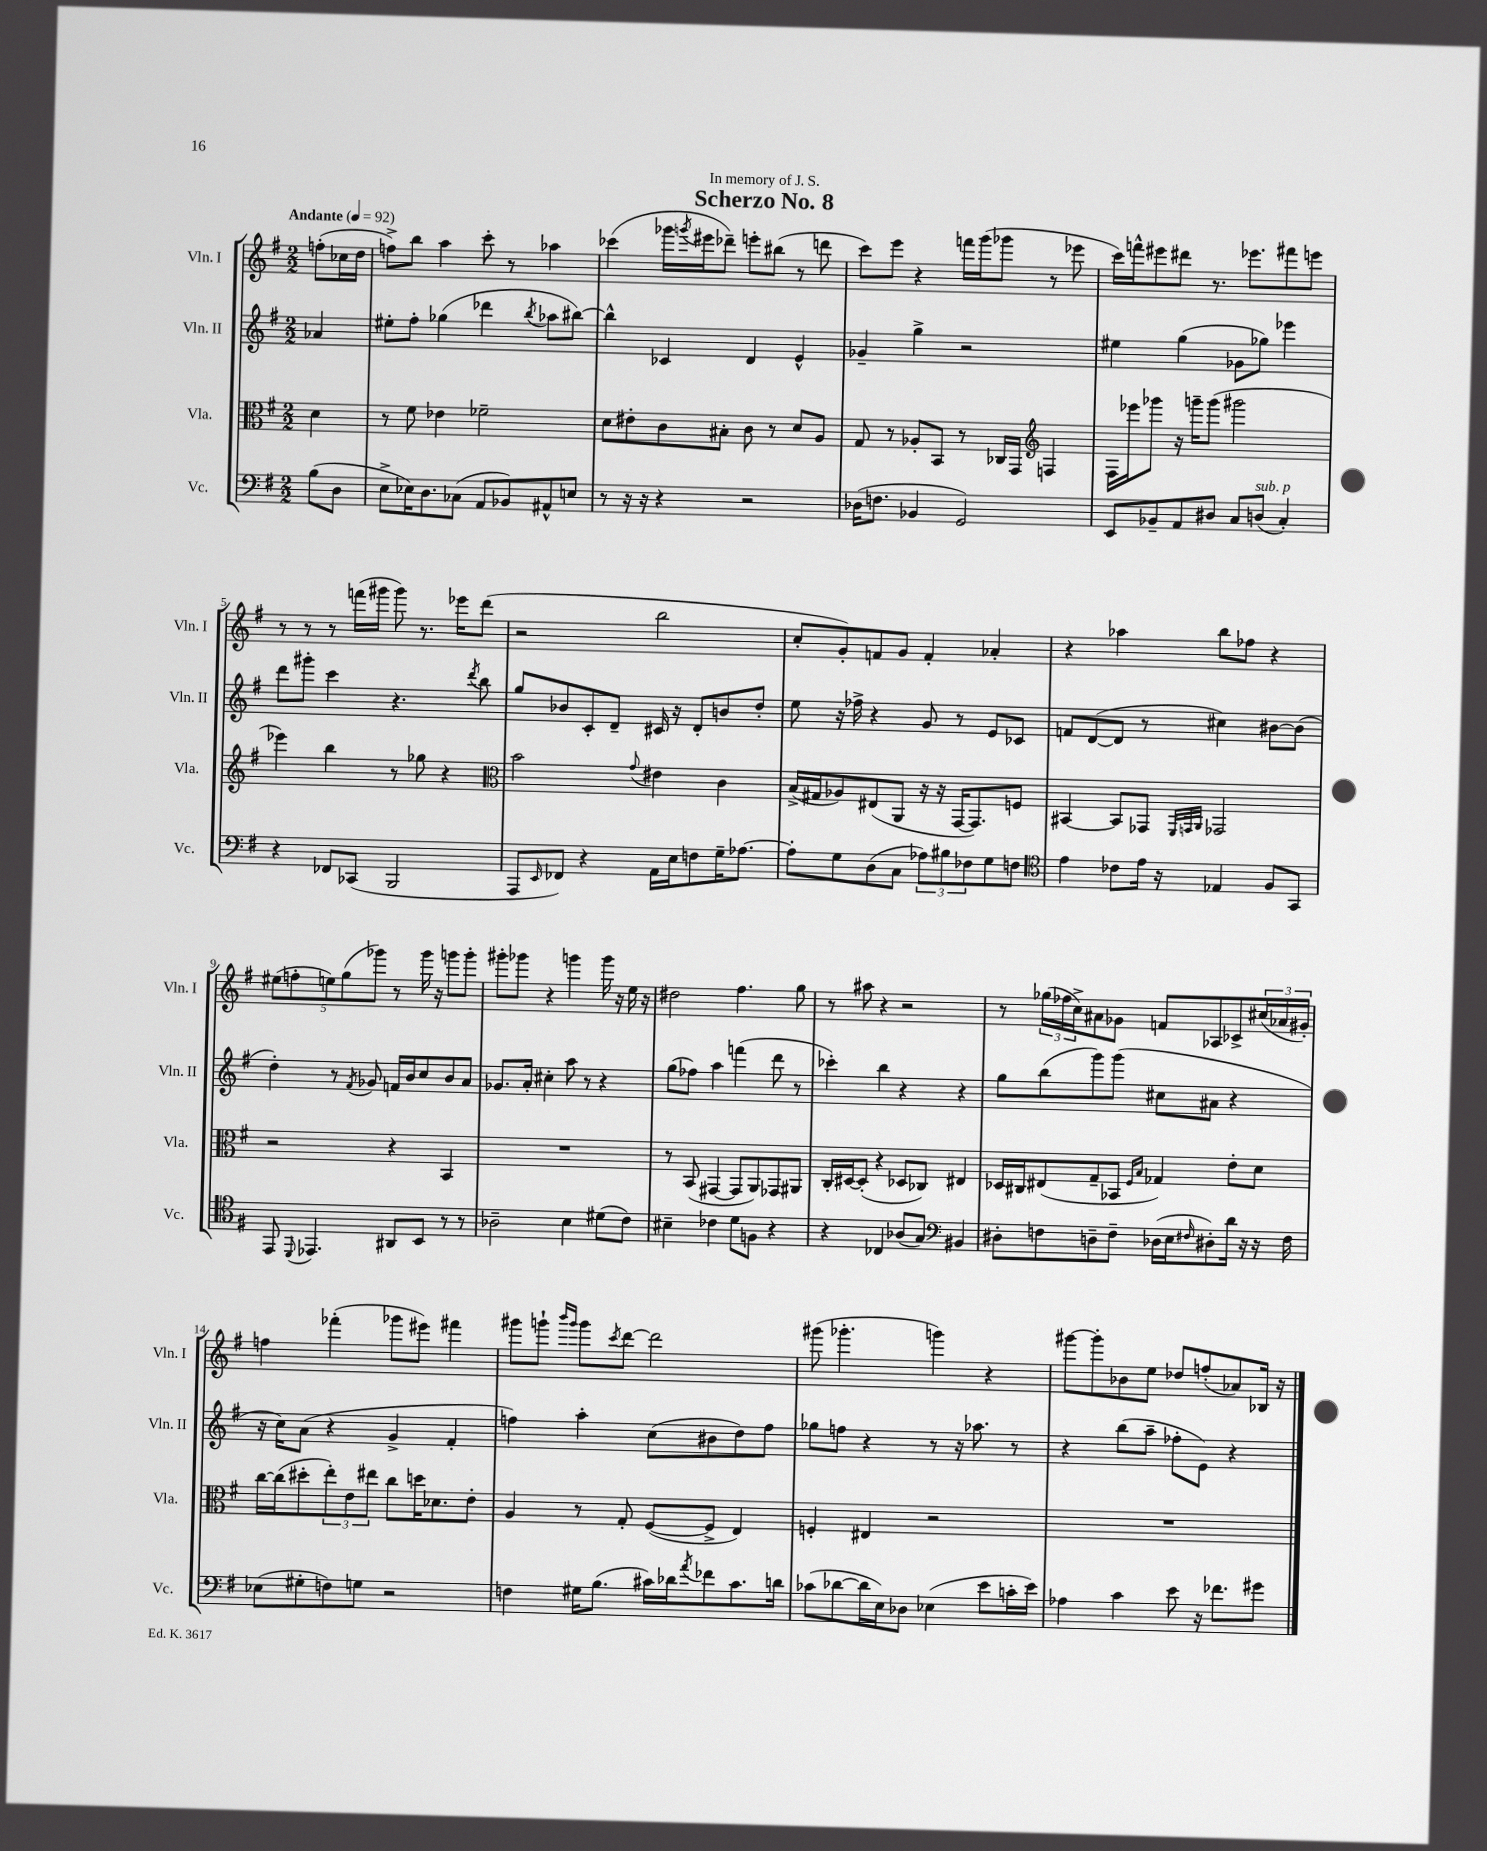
\header { title = "Scherzo No. 8" dedication = "In memory of J. S." }
<<
\new StaffGroup <<
\new Staff = "s0" \with { instrumentName = "Vln. I" shortInstrumentName = "Vln. I" } {
    \clef treble \key g \major \numericTimeSignature \time 2/2 \partial 4 \tempo "Andante" 4 = 92
    f''8-.( ces''16 d''16 |
    f''8->) b''8 a''4 c'''8-. r8 aes''4 |
    ces'''4( ges'''16 \acciaccatura { g'''8 } eis'''16 des'''8--) e'''8-. bis''8( r8 d'''8 |
    c'''8) e'''8 r4 f'''16 g'''16( ges'''8 r8 ees'''8 |
    c'''16) f'''16-^ eis'''8 dis'''8 r8. ees'''8. fis'''8 e'''8 |
    r8 r8 r8 f'''16( gis'''16 gis'''8) r8. ees'''16 d'''8( |
    r2 b''2 |
    c''8-. g'8-.) f'8 g'8 f'4-. aes'4-. |
    r4 aes''4 b''8 fes''8 r4 |
    \tuplet 5/4 { eis''8( f''8-. e''8) g''8( ges'''8) } r8 ges'''16 r16 g'''8 g'''8-. |
    gis'''8-. ges'''8 r4 g'''4 g'''16 r16 e''16 r16 |
    dis''2 fis''4. g''8 |
    r8 ais''8 r4 r2 |
    r8 \tuplet 3/2 { ges''16( fes''16 c''16->) } ais'8 ges'8 f'8 aes8 ces'8-> \tuplet 3/2 { cis''16( aes'16 gis'16-.) } |
    f''4 fes'''4-.( ges'''8 eis'''8) fis'''4 |
    gis'''8 g'''8-! \grace { b'''16 g'''16 } g'''8 \acciaccatura { c'''8 } d'''8~ d'''2 |
    gis'''8( ges'''4.-. g'''4) r4 |
    gis'''8~ gis'''8-. bes'8 e''8 des''8 f''8-.( aes'8) bes16 r16 \bar "|." |
}
\new Staff = "s1" \with { instrumentName = "Vln. II" shortInstrumentName = "Vln. II" } {
    \clef treble \key g \major \numericTimeSignature \time 2/2 \partial 4
    aes'4 |
    eis''8-. fis''8-. ges''4( des'''4 \acciaccatura { b''8 } aes''8 bis''8~) |
    bis''4-^ ces'4 d'4 e'4-^ |
    ges'4-- g''4-> r2 |
    eis''4 g''4( ges'8 ges''8) ees'''4 |
    d'''8 gis'''8-. c'''4 r4. \acciaccatura { d'''8 } b''8 |
    g''8 bes'8 c'8-. d'8-- cis'16 r16 d'8-. b'8 d''8-. |
    e''8 r16 fes''16-> r4 g'8 r8 e'8 ces'8 |
    f'8 d'8~( d'8 r8 cis''4) bis'8~ bis'8( |
    d''4-.) r8 \acciaccatura { fis'8 } ges'8 f'16 b'16 c''8 b'8 a'8 |
    ges'8. a'16-. cis''4-. a''8 r8 r4 |
    g''8( fes''8) a''4 f'''4( d'''8 r8 |
    ces'''4-.) b''4 r4 r4 |
    g''8 b''8( g'''8) g'''8( cis''8 ais'8 r4 |
    r16 c''16) a'8( r4 g'4-> fis'4-. |
    f''4) a''4-. c''8( bis'8 d''8) f''8 |
    ges''8 f''8 r4 r8 r16 aes''8. r8 |
    r4 b''8( a''8-- fes''8-. e'8) r4 \bar "|." |
}
\new Staff = "s2" \with { instrumentName = "Vla." shortInstrumentName = "Vla." } {
    \clef alto \key g \major \numericTimeSignature \time 2/2 \partial 4
    d'4 |
    r8 fis'8 ees'4 fes'2-- |
    d'8 eis'8-. c'8 bis8-. c'8 r8 d'8 a8 |
    g8 r8 aes8-. b,8 r8 ces16 g,16 \clef treble f4 |
    fis16 ees'''16 ges'''8 r16 g'''16-- g'''8( gis'''2 |
    ees'''4) b''4 r8 ges''8 r4 |
    \clef alto b'2 \appoggiatura { g'8 } eis'4 c'4 |
    b16->( gis16 aes8) eis8( a,8 r16 r16 g,16~ g,8.) f8 |
    bis,4~ bis,8 ges,8 \grace { fis,32 g,32 a,32 } ges,2 |
    r2 r4 b,4 |
    R1 |
    r8 b,8( gis,4~ gis,8 a,8) ges,8 ais,8 |
    c16-. dis16~ dis8-.( r4 des8 ces8) eis4 |
    des16 cis16 eis8( g8-- bes,8 \grace { fis16 b16 } ges4) e'8-. d'8 |
    c''16~ c''16( dis''8-. \tuplet 3/2 { e''8-.) e'8 eis''8 } c''8 d''16 des'8. e'8-. |
    a4 r8 g8-. fis8~( fis8-> e4) |
    f4-. eis4 r2 |
    R1 \bar "|." |
}
\new Staff = "s3" \with { instrumentName = "Vc." shortInstrumentName = "Vc." } {
    \clef bass \key g \major \numericTimeSignature \time 2/2 \partial 4
    b8( d8 |
    e8-> ees16) d8. ces8( a,8 bes,8) ais,8-^ e8 |
    r8 r16 r16 r4 r2 |
    des16( f8. bes,4 g,2) |
    e,8 bes,8-- a,8 dis8 c8 d8^\markup { \italic "sub. p" }( c4-.) |
    r4 fes,8 ces,8( b,,2 |
    a,,8 \grace { e,16 } fes,8) r4 a,16 e16 f8 g16-- aes8.~ |
    aes8-. g8 d8( c8 \tuplet 3/2 { aes8) bis8 fes8 } g8 f8 |
    \clef tenor e'4 ces'8 e'16 r16 ees4 fis8 g,8 |
    e,8 \appoggiatura { d,8 } ees,4. ais,8 b,8 r8 r8 |
    aes2-- b4 dis'8( c'8) |
    bis4-- ces'4 d'8 f8 r4 |
    r4 ces4 aes8( g8) \clef bass bis,4 |
    dis8-. f8 d8-- f8-- des16( e16 \grace { fis16 } dis8-.) d'16 r16 r16 fis16 |
    ees8( gis8-. f8) g8 r2 |
    f4 gis16 b8.( cis'16) des'16 \acciaccatura { a'8 } fes'8 cis'8. d'16 |
    ces'8( des'8~ des'16 e16) des8 ees4( e'8 c'16-. e'16) |
    aes4 c'4 e'8 r16 fes'8. gis'8 \bar "|." |
}
>>
>>
